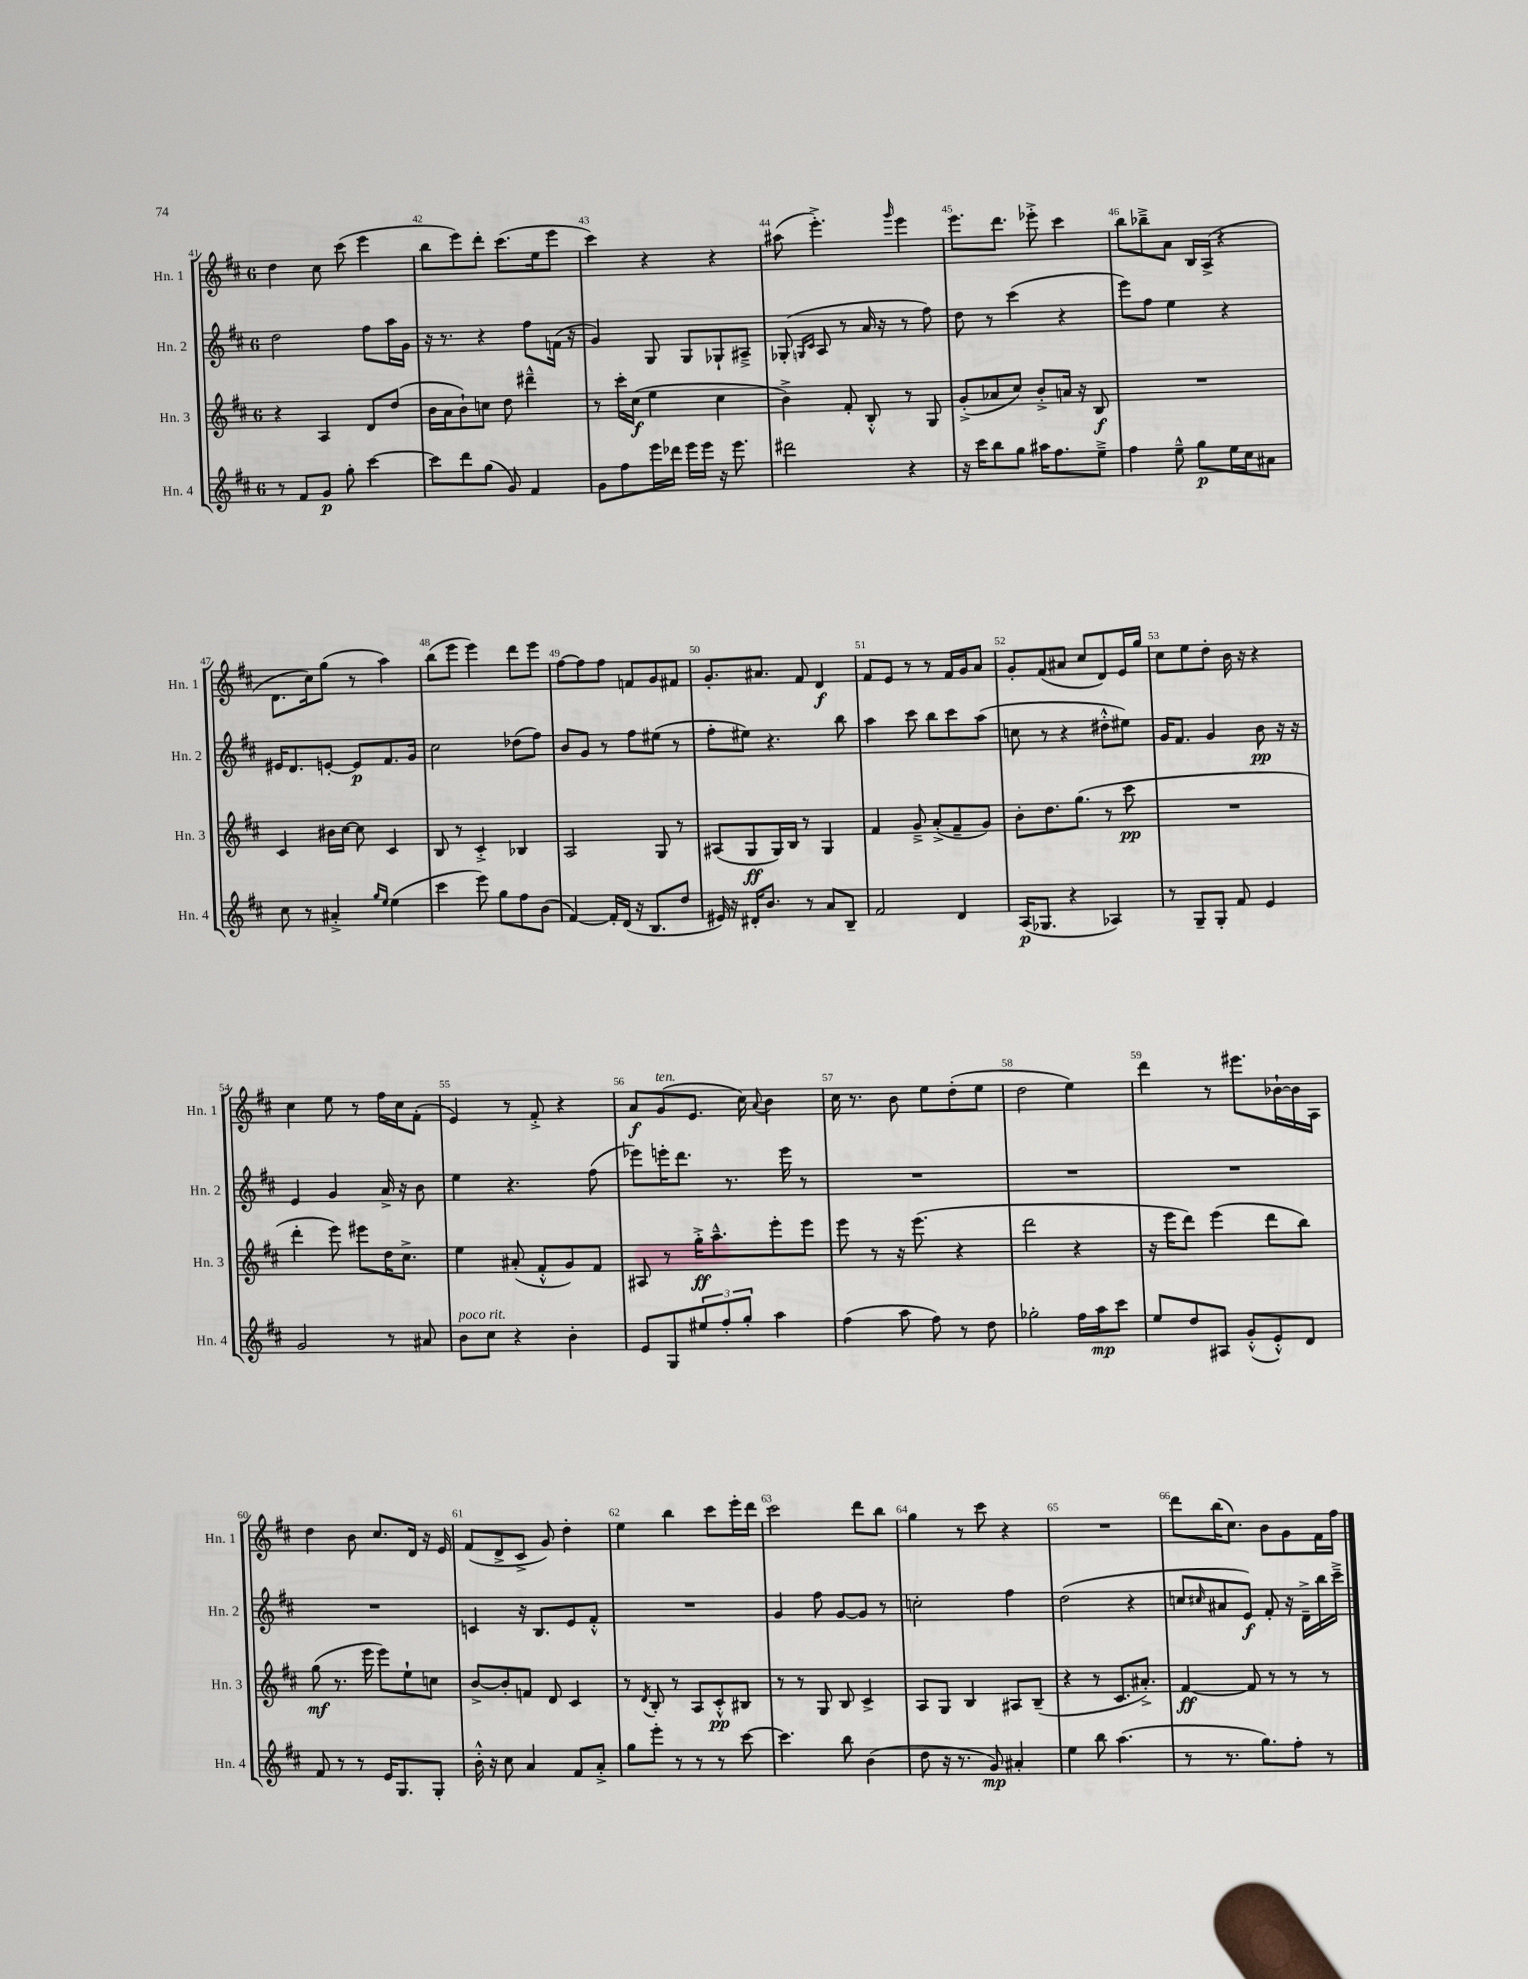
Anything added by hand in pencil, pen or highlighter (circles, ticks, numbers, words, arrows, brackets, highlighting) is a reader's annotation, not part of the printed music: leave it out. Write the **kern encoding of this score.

**kern	**dynam	**kern	**dynam	**kern	**dynam	**kern	**dynam
*part4	*part4	*part3	*part3	*part2	*part2	*part1	*part1
*staff4	*staff4	*staff3	*staff3	*staff2	*staff2	*staff1	*staff1
*I"Hn. 4	*	*I"Hn. 3	*	*I"Hn. 2	*	*I"Hn. 1	*
*I'Hn. 4	*	*I'Hn. 3	*	*I'Hn. 2	*	*I'Hn. 1	*
*clefG2	*	*clefG2	*	*clefG2	*	*clefG2	*
*k[f#c#]	*	*k[f#c#]	*	*k[f#c#]	*	*k[f#c#]	*
*M6/8	*	*M6/8	*	*M6/8	*	*M6/8	*
=41	=41	=41	=41	=41	=41	=41	=41
8r	.	4r	.	2dd\	.	4dd\	.
8f#/L	.	.	.	.	.	.	.
8g/J	p	4A/	.	.	.	8cc#\	.
8gg'\	.	.	.	.	.	(8ccc#\	.
[4ccc#\	.	8d/L	.	8ff#\L	.	4eee\	.
.	.	(8dd/J	.	16aa\L	.	.	.
.	.	.	.	16g\JJ	.	.	.
=42	=42	=42	=42	=42	=42	=42	=42
8ccc#\L]	.	16b\LL	.	16r	.	8bb\L	.
.	.	16a\J	.	8.r	.	.	.
8ddd\	.	8b`\)	.	.	.	8eee\)	.
(8gg\J	.	8ccn\J	.	4r	.	8ddd'\J	.
8g/)	.	8dd\	.	.	.	(8.ccc#\L	.
4f#/	.	4ddd#X~^^\	.	8ff#\L	.	.	.
.	.	.	.	.	.	16ee\k	.
.	.	.	.	(16fn\Jk	.	8eee\J	.
.	.	.	.	16r	.	.	.
=43	=43	=43	=43	=43	=43	=43	=43
8g\L	.	8r	.	4g/)	.	4ccc#\)	.
8ff#\	.	16ccc#'\LL	.	.	.	.	.
.	.	(16cc#\JJ	f	.	.	.	.
16eee\L	.	4ee\	.	8G/	.	4r	.
16ddd-X\JJ	.	.	.	.	.	.	.
16eee\LL	.	.	.	8G/L	.	.	.
16eee\JJ	.	.	.	.	.	.	.
16r	.	4cc#\	.	8G-X`/	.	4r	.
8.eee\	.	.	.	.	.	.	.
.	.	.	.	8A#X~^/J	.	.	.
=44	=44	=44	=44	=44	=44	=44	=44
2ddd#X\	.	4b^\)	.	(8G-X'/	.	(8aa#X\	.
.	.	.	.	16qqGn/LL	.	.	.
.	.	.	.	16qqc#/JJ	.	.	.
.	.	.	.	8A/	.	4.eee'^\)	.
.	.	8f#'/	.	8r	.	.	.
.	.	8B'^^/	.	16a/	.	.	.
.	.	.	.	16r	.	.	.
.	.	.	.	.	.	16qqggg/	.
4r	.	8r	.	8r	.	4eee\	.
.	.	8G/	.	8ff#\)	.	.	.
=45	=45	=45	=45	=45	=45	=45	=45
16r	.	(8g'^/L	.	8dd\	.	8.eee\L	.
16ccc#\KL	.	.	.	.	.	.	.
8bb\	.	8a-X/	.	8r	.	.	.
.	.	.	.	.	.	8.ddd\J	.
8gg\J	.	8cc#/J)	.	(4ccc#\	.	.	.
16aa#X\KL	.	8b'^/L	.	.	.	8eee-X'^\	.
8.ff#\	.	.	.	.	.	.	.
.	.	16an/Jk	.	4r	.	4ccc#\	.
.	.	16r	.	.	.	.	.
8ee~^\J	.	8B/	f	.	.	.	.
=46	=46	=46	=46	=46	=46	=46	=46
4ff#\	.	2.r	.	8eee\L)	.	8bb\L	.
.	.	.	.	8ff#\J	.	8bb-X~^\	.
8ee~^^\	.	.	.	4ee\	.	8a\J	.
8gg\L	p	.	.	.	.	16B/LL	.
.	.	.	.	.	.	(16A^/JJ	.
16ee\L	.	.	.	4r	.	4r	.
16cc#\J	.	.	.	.	.	.	.
8a#X\J	.	.	.	.	.	.	.
!!LO:LB:g=z
=47	=47	=47	=47	=47	=47	=47	=47
8cc#\	.	4c#/	.	16e#X/KL	.	8.d\L	.
.	.	.	.	8.d/	.	.	.
8r	.	.	.	.	.	.	.
.	.	.	.	.	.	16cc#\k)	.
4a#X'^/	.	16b#X\LL	.	[8en'/J	.	(8gg\J	.
.	.	[16cc#\JJ	.	.	.	.	.
.	.	8cc#\]	.	8e/L]	p	8r	.
16qqgg/LL	.	.	.	.	.	.	.
16qqee/JJ	.	.	.	.	.	.	.
(4ee\	.	4c#/	.	8.f#/	.	4aa\)	.
.	.	.	.	16g/Jk	.	.	.
=48	=48	=48	=48	=48	=48	=48	=48
4ccc#\	.	8B/	.	2cc#\	.	(8bb\L	.
.	.	8r	.	.	.	8eee\J	.
8eee\)	.	4c#'^/	.	.	.	4eee\)	.
8gg\L	.	.	.	.	.	.	.
8ff#\	.	4B-X/	.	(8dd-X\L	.	8ddd\L	.
(8b\J	.	.	.	8ff#\J)	.	8eee\J	.
=49	=49	=49	=49	=49	=49	=49	=49
[4f#/)	.	2A/	.	8b/L	.	[8ff#\L	.
.	.	.	.	8g/J	.	8ff#\]	.
16f#'/LL]	.	.	.	8r	.	8ff#\J	.
(16d/JJ	.	.	.	.	.	.	.
16r	.	.	.	8ff#\L	.	8fn/L	.
8.B/L	.	.	.	.	.	.	.
.	.	8G/	.	(8ee#X\J	.	8g/	.
8dd/J	.	8r	.	8r	.	8f#X/J	.
=50	=50	=50	=50	=50	=50	=50	=50
16e#X/)	.	(8A#X/L	.	8ff#'\L	.	8.g'/L	.
16r	.	.	.	.	.	.	.
16d#X'/KL	.	8G/	ff	8ee#X\J)	.	.	.
8.b/J	.	.	.	.	.	8.a#X/J	.
.	.	16G/L)	.	4.r	.	.	.
.	.	16B/JJ	.	.	.	.	.
8r	.	8r	.	.	.	8f#/	.
8a/L	.	4G/	.	.	.	4d/	f
8B~/J	.	.	.	8bb\	.	.	.
=51	=51	=51	=51	=51	=51	=51	=51
2f#/	.	4f#/	.	4aa\	.	8f#/L	.
.	.	.	.	.	.	8e/J	.
.	.	8g~^/	.	8ccc#\	.	8r	.
.	.	(8a'^/L	.	8bb\L	.	8r	.
4d/	.	8f#~/	.	8ccc#\	.	16f#/LL	.
.	.	.	.	.	.	16g/J	.
.	.	8g/J)	.	(8aa\J	.	8a/J	.
=52	=52	=52	=52	=52	=52	=52	=52
(16A/KL	p	8b'\L	.	8ccn\	.	8g'/L	.
8.G-X/J	.	.	.	.	.	.	.
.	.	8.dd\	.	8r	.	(8f#/	.
4r	.	.	.	4r	.	8a#X/J	.
.	.	(8.gg\J	.	.	.	.	.
.	.	.	.	.	.	8cc#/L	.
4A-X/)	.	8r	.	8dd#X'^^\L	.	8d/)	.
.	.	8ccc#\	pp	8ee#X\J)	.	16e/L	.
.	.	.	.	.	.	16gg/JJ	.
=53	=53	=53	=53	=53	=53	=53	=53
8r	.	2.r	.	16g/KL	.	8cc#\L	.
.	.	.	.	8.f#/J	.	.	.
8G~/L	.	.	.	.	.	8ee\	.
8G'/J	.	.	.	4g/	.	8dd'\J	.
8f#/	.	.	.	.	.	16b\	.
.	.	.	.	.	.	16r	.
4e/	.	.	.	8b\	pp	4r	.
.	.	.	.	16r	.	.	.
.	.	.	.	16r	.	.	.
!!LO:LB:g=z
=54	=54	=54	=54	=54	=54	=54	=54
2g/	.	4ddd'\	.	4e/	.	4cc#\	.
.	.	8eee\)	.	4g/	.	8ee\	.
.	.	8eee#X\L	.	.	.	8r	.
8r	.	16dd\K	.	16a^/	.	16ff#\LL	.
.	.	8.cc#^\J	.	16r	.	16cc#\J	.
8a#X/	.	.	.	8b\	.	(8f#'\J	.
=55	=55	=55	=55	=55	=55	=55	=55
!LO:TX:a:i:t=poco rit.	!	!	!	!	!	!	!
8b\L	.	4ee\	.	4ee\	.	4e/)	.
8cc#\J	.	.	.	.	.	.	.
4r	.	(8a#X'/	.	4.r	.	8r	.
.	.	8f#'^^/L	.	.	.	8f#'^/	.
4b'\	.	8g/)	.	.	.	4r	.
.	.	8f#/J	.	(8ff#\	.	.	.
=56	=56	=56	=56	=56	=56	=56	=56
8e/L	.	8A#X/	.	8eee-X\L)	.	8a/L	f
!	!	!	!	!	!	!LO:TX:a:i:t=ten.	!
8G/	.	8r	.	16eeen'\K	.	(8g/	.
.	.	.	.	8.ddd\J	.	.	.
12ee#X/	.	16gg'^\KL	ff	.	.	8.e/J	.
.	.	8.aa~^^\	.	.	.	.	.
12ff#'/	.	.	.	.	.	.	.
.	.	.	.	8.r	.	.	.
12gg'/J	.	.	.	.	.	.	.
.	.	.	.	.	.	16cc#\)	.
.	.	.	.	.	.	8qqa/	.
4aa\	.	8eee'\	.	.	.	4b\	.
.	.	.	.	16eee\	.	.	.
.	.	8eee\J	.	8r	.	.	.
=57	=57	=57	=57	=57	=57	=57	=57
(4ff#\	.	8eee\	.	2.r	.	16cc#\	.
.	.	.	.	.	.	8.r	.
.	.	8r	.	.	.	.	.
8aa\	.	16r	.	.	.	8b\	.
.	.	(8.eee\	.	.	.	.	.
8ff#\)	.	.	.	.	.	8ee\L	.
8r	.	4r	.	.	.	(8dd'\	.
8dd\	.	.	.	.	.	8ee\J	.
=58	=58	=58	=58	=58	=58	=58	=58
2gg-X'\	.	2ddd\	.	2.r	.	2dd\	.
16ff#\LL	.	4r	.	.	.	4ee\)	.
16aa\J	mp	.	.	.	.	.	.
8ccc#\J	.	.	.	.	.	.	.
=59	=59	=59	=59	=59	=59	=59	=59
8ee/L	.	16r	.	2.r	.	4ddd\	.
.	.	16eee\KL	.	.	.	.	.
8dd/	.	8ddd\J)	.	.	.	.	.
8A#X/J	.	(4eee\	.	.	.	8r	.
(8g'^^/L	.	.	.	.	.	8.eee#X\L	.
8e'^^/)	.	8ddd\L	.	.	.	.	.
.	.	.	.	.	.	[16b-X`\L	.
8d/J	.	8bb\J)	.	.	.	16b-\]	.
.	.	.	.	.	.	16A\JJ	.
!!LO:LB:g=z
=60	=60	=60	=60	=60	=60	=60	=60
8f#/	.	(8gg\	mf	2.r	.	4dd\	.
8r	.	8.r	.	.	.	.	.
8r	.	.	.	.	.	8b\	.
.	.	16eee\	.	.	.	.	.
16e/KL	.	8eee\L)	.	.	.	8.cc#/L	.
8.G/	.	.	.	.	.	.	.
.	.	8ee`\	.	.	.	.	.
.	.	.	.	.	.	16d/Jk	.
8G'/J	.	8ccn\J	.	.	.	16r	.
.	.	.	.	.	.	16e/	.
=61	=61	=61	=61	=61	=61	=61	=61
16b'^^\	.	[8b^/L	.	4cn/	.	(8f#/L	.
16r	.	.	.	.	.	.	.
8cc#\	.	8b'/]	.	.	.	8d^/	.
4a/	.	8fn/J	.	16r	.	8c#^/J	.
.	.	.	.	8.B/L	.	.	.
.	.	8d/	.	.	.	8g/)	.
8f#/L	.	4c#/	.	8e/	.	4dd'\	.
8a'^/J	.	.	.	8f#'^^/J	.	.	.
=62	=62	=62	=62	=62	=62	=62	=62
8gg\L	.	8r	.	2.r	.	4ee\	.
.	.	8qd/	.	.	.	.	.
8eee'\J	.	8B'/	.	.	.	.	.
8r	.	8r	.	.	.	4bb\	.
8r	.	8A/L	.	.	.	.	.
8r	.	8c#'^^/	pp	.	.	8ccc#\L	.
[8ccc#\	.	8B#X/J	.	.	.	16eee'\L	.
.	.	.	.	.	.	16ddd\JJ	.
=63	=63	=63	=63	=63	=63	=63	=63
4.ccc#\]	.	8r	.	4g/	.	2ccc#\	.
.	.	8r	.	.	.	.	.
.	.	8G/	.	8ff#\	.	.	.
8bb\	.	8B/	.	[8g/L	.	.	.
(4b\	.	4c#^/	.	8g/J]	.	8ddd\L	.
.	.	.	.	8r	.	8bb\J	.
=64	=64	=64	=64	=64	=64	=64	=64
8dd\	.	8A/L	.	2ccn'\	.	4gg\	.
16r	.	8G/J	.	.	.	.	.
8.r	.	.	.	.	.	.	.
.	.	4B/	.	.	.	8r	.
8g/)	mp	.	.	.	.	8ccc#\	.
4a#X'/	.	8A#X/L	.	4ff#\	.	4r	.
.	.	(8B~/J	.	.	.	.	.
=65	=65	=65	=65	=65	=65	=65	=65
4ee\	.	4r	.	(2dd\	.	2.r	.
8bb\	.	8r	.	.	.	.	.
(4.aa\	.	8.c#/L	.	.	.	.	.
.	.	.	.	4r	.	.	.
.	.	8.a#X'^/J)	.	.	.	.	.
=66	=66	=66	=66	=66	=66	=66	=66
8r	.	[4f#/	ff	8ccn/L	.	8ddd\L	.
.	.	.	.	16qqcc#X/	.	.	.
8.r	.	.	.	8a#X/	.	(16bb\K	.
.	.	.	.	.	.	8.cc#\J)	.
.	.	8f#/]	.	8e/J)	f	.	.
8.gg\L)	.	.	.	.	.	.	.
.	.	8r	.	8f#'/	.	8b\L	.
8ff#'\J	.	8r	.	16r	.	8g\	.
.	.	.	.	16d~^\LL	.	.	.
8r	.	8r	.	16bb\	.	16f#\L	.
.	.	.	.	16ccc#~^\JJ	.	16ff#\JJ	.
==	==	==	==	==	==	==	==
*-	*-	*-	*-	*-	*-	*-	*-
